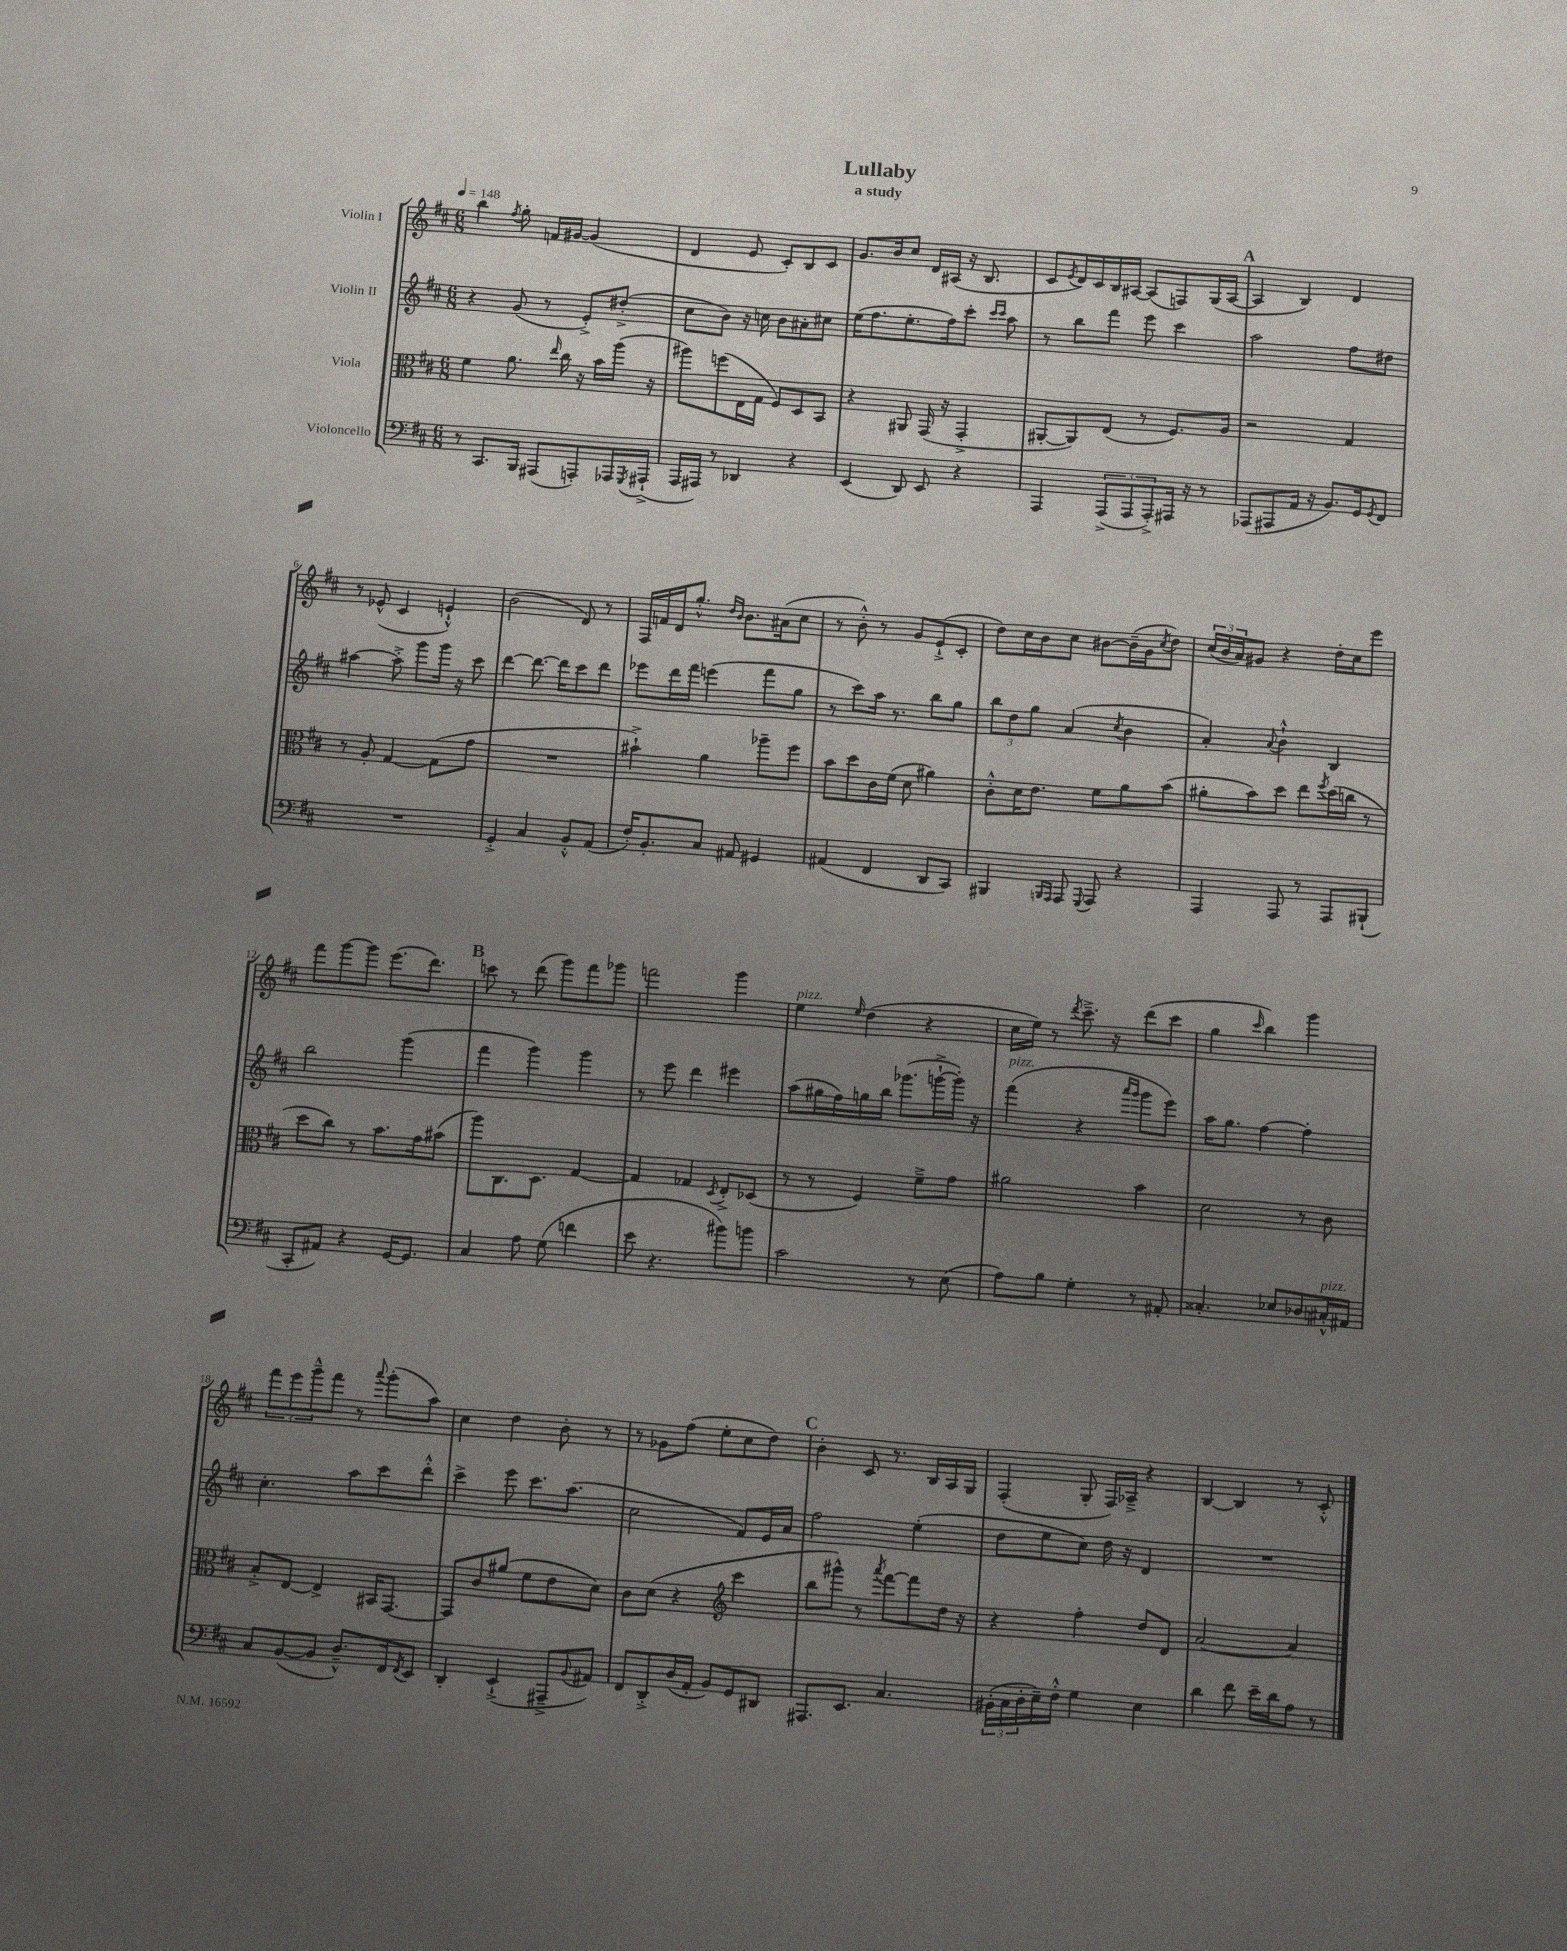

**kern	**kern	**kern	**kern
*staff4	*staff3	*staff2	*staff1
*clefF4	*clefC3	*clefG2	*clefG2
*k[f#c#]	*k[f#c#]	*k[f#c#]	*k[f#c#]
*M6/8	*M6/8	*M6/8	*M6/8
*MM148	*MM148	*MM148	*MM148
8r	4f#\	4r	4bb\
8.CC#/L	.	.	.
.	.	.	8qff#/
.	8.a\	(8g/	8gg'\
16BBB/Jk	.	.	.
(8AAA#/L	.	8r	16f/LL
.	16qqee/	.	.
.	16cc#\	.	[16g#/JJ
8AAA'/)	16r	8e'^/L)	(4g#/]
.	16b\LL	.	.
16AAA-/L	(16aa\JJ	(8dd#'^/J	.
8qGGG/	.	.	.
(16AAA#`^/JJ	16r	.	.
=	=	=	=
16AAA/LL	8aa#\L)	8cc#\L	4d/
16AAA#/JJ)	.	.	.
8r	(8ff\	8b\J)	.
4DD-/	16E\L	16r	8e/
.	16G\JJ	16cc\	.
.	8F#/L)	8b\L	8c#'/L)
4r	8D/	8a#'\	8B/
.	8BB/J	8cc#\J	8c#/J
=	=	=	=
(4EE/	4r	(16ee\LK	8.g/L
.	.	8.ff#\	.
.	.	.	16b/k
8DD/)	8AA#/	8.ee'\	8cc#/J
8EE/	(16GG/	.	16d/LL
.	16r	16ff#\k)	(16A#/JJ
4r	4GG'^/	8ccc#'\J	16r
.	.	.	8.B/
.	.	16qqccc#/LL	.
.	.	16qqccc#/JJ	.
.	.	8aa\	.
=	=	=	=
4AAA/	[8AA#'/L	8r	8c#/L
.	.	.	8qe/
.	8AA#/])	8bb\L	16d/L)
.	.	.	16c#/
(12AAA^/L	(8E/J	8fff#\J	16B/
.	.	.	[16A#/JJ
12AAA/	.	.	.
.	8r	8eee\	(8A#/]L
12AAA'^/)	.	.	.
16AAA#/Jk	8.F#/L)	4ccc#\	8F/)
16r	.	.	.
8r	.	.	(16G/L
.	16A/Jk	.	[16A#/JJ
=	=	=	=
(8AAA-/L	2r	2aa\	4A#/]
8AAA#/	.	.	.
16AA/Jk	.	.	4B/)
16r	.	.	.
8.BB/L)	.	.	.
.	4G/	8ff#\L	4d/
16GG/k	.	.	.
8qGG/	.	.	.
8FF#/J	.	8dd#\J	.
=	=	=	=
2.r	8r	[4aa#\	8r
.	8A'/	.	(8e-^^/
.	[4G/	8aa#'^\]	4c#/
.	.	8ggg\L	.
.	(8G\]L	16ggg\Jk	4e`^^/)
.	.	16r	.
.	8g\J	8ccc#\	.
=	=	=	=
4GG'^/	2.r	[4ddd\	(2b\
4C#/	.	8.ddd\_	.
.	.	16ddd\]LK	.
8BB'^^/L	.	8ccc#\	8d/)
(8AA/J	.	8ddd\J	8r
=	=	=	=
16F#'/LK)	4b#`^\)	8eee-\L	16F#/LL
8.BB'/	.	.	16f/
.	.	16ddd\L	16d/J
.	.	16fff#\JJ	8.gg'^^/J
8C#/J	4a\	(4eee\	.
.	.	.	16qqdd/LL
.	.	.	16qqb/JJ
8AA#/	.	.	8.b\L
4GG#/	8aa-~\L	8fff#\L	.
.	.	.	(16a#\k
.	8ff#\J	8gg\J	8cc#\J
=	=	=	=
(4AA#/	8b\L	8r	8r
.	8dd\	8ccc#\L)	8b'^^\)
4FF#/	16c#\L	16aa\Jk	8r
.	(16f#\JJ	8.r	.
.	8d\	.	8g/L
8DD/L	4a#\)	8bb\L	(8e`^/
8CC#/J)	.	8gg\J	8c#'/J
=	=	=	=
4BBB#/	8c#'^^\L	12bb\L	8dd\L)
.	.	12dd\	.
.	16d\K	.	16cc#\L
.	.	12gg\J	.
.	8.e\J	.	16b\J
16qqBBB/LL	.	.	.
16qqAAA/JJ	.	.	.
8AAA/	.	(4a/	8cc#\J
8qqGGG/	.	.	.
8AAA/	8f#\L	.	[8b#\L
.	.	8qcc#/	.
4r	8a\	4b\	(16b#~\]L
.	.	.	16g\J
.	.	.	8qcc#/
.	(8b\J	.	8dd\J)
=	=	=	=
4AAA/	8a#'\L	4a'/)	(24cc#/LL
.	.	.	24b/
.	.	.	24a/J)
.	8b\)	.	8g#/J
.	.	8qqa/	.
8AAA/	8dd\J	4b`^^\	4r
8r	8ee\L	.	.
.	8qff#/	.	.
8AAA/L	(16dd\L	4B/	16dd'\LL
.	16cc\JJ	.	16cc#\J
(8BBB#`/J	8r	.	8eee\J
=	=	=	=
8CC#'/L	8dd\L	2bb\	8fff#\L
8AA#/J)	8cc#\J)	.	[8ggg\
4r	8r	.	8ggg\]J
.	8.b\L	.	(8.eee\L
[16GG/LK	.	(4ggg\	.
8.GG/]J	16g\k	.	8.ddd\J)
.	(8b#\J	.	.
=	=	=	=
4C#/	8aa\L)	4fff#\	8ccc\
.	8.C#\	.	8r
8A\	.	4ggg\)	(8ddd\
.	8.D\J	.	.
(8G\	.	.	8ggg\L)
4f\	[4G/	4ggg\	8fff#\
.	.	.	8ggg-\J
=	=	=	=
8e\	4G/]	8r	2fff\
4.r	.	8eee\	.
.	4G-/	4ddd\	.
.	8qD/	.	.
8b#\L)	8E'^/L	4eee#\	4ggg\
8b\J	(8D-/J	.	.
=	=	=	=
2c#\	8r	(8aa\L	4ee\
.	8r	16gg#\L	.
.	.	16ff#\)	.
.	.	.	16qqee/
.	4F#/)	16gg\	(4dd\
.	.	16bb\JJ	.
.	.	(8.ggg-\L	.
8r	8f#~^\L	.	4r
.	.	[16ggg`^\L	.
(8E\	8g\J	16ggg'\]JJ)	.
.	.	16r	.
=	=	=	=
8A\L)	2a#\	(4fff#\	16cc#\LL
.	.	.	16ee\JJ)
8B\J	.	.	8r
.	.	.	8qddd/
4G'\	.	4r	8.ccc#~^\
.	.	.	16r
.	.	16qqaaa/LL	.
.	.	16qqggg/JJ	.
8r	4b\	8ggg\L	(8ddd\L
8AA#'/	.	8eee\J)	8ccc#\J
=	=	=	=
4.C##'/	2d\	16aa\LK	4gg\
.	.	8.gg\J	.
.	.	.	16qqccc#/
.	.	[4ff#\	4bb\)
8E-/L	.	.	.
8D-/	8r	4ff#'\]	4ggg\
16C#'^^/L	8c#\	.	.
16AA#/JJ	.	.	.
=	=	=	=
8C#/L	8B'^/L	4.cc#'\	12fff#\L
.	.	.	12eee\
([8BB/	[8E/J	.	.
.	.	.	12ggg~^^\
8BB/]J	4E^/]	.	8fff#\J
8.D~^^/L)	.	8aa\L	8r
.	.	.	8qqaaa/
.	16BB#/LK	8ccc#\	(8ggg'\L
16FF#/k	[8.GG/J	.	.
8qFF#/	.	.	.
8EE/J	.	8ddd'^^\J	8aa\J)
=	=	=	=
4DD'/	8GG/]L	4ccc#^\	4cc#\
.	8c#/	.	.
(4EE`^/	(8a#/J	8eee\	4dd\
.	8f#\L	8.ccc#\L	.
8AAA#~^/L	8e\	.	8b'\
.	.	(8.aa\J	.
8qqBB/	.	.	.
8AA#/J)	8d\J)	.	8r
=	=	=	=
8FF#/L	8c#\L	2cc#\	8r
8DD'^/	(8d\J	.	8g-\L
(16D/L	4r	.	(8ff#\J
16AA'/JJ	.	.	.
8BB/L)	.	.	8ee'\L
*	*clefG2	*	*
8GG/	4ccc#\	8f#/L)	8cc#\
8DD#/J	.	16e/L	8dd\J)
.	.	16a/JJ	.
=	=	=	=
8.AAA#/L	8bb\L	2ff#\	4b'\
.	8ggg#^^\J)	.	.
8.EE/J	.	.	.
.	8r	.	8c#/
.	8qaaa/	.	.
4.C#/	[8fff#\L	.	8.r
.	8fff#\]	(4ee'\	.
.	.	.	16B/LL
.	16dd\Jk	.	16A/
.	16r	.	16G/JJ
=	=	=	=
(24BB#'\LL	4r	8dd\L	(4F#'/
24C#\	.	.	.
24D'\	.	.	.
16E~\)	.	8ee\	.
16F#'^^\JJ	.	.	.
4G\	4ff#'\	8cc#\J)	8G'/
.	.	16dd\	16F#/LL)
.	.	16r	16A-~^/JJ
4E\	8dd/L	4d/	4r
.	8d/J	.	.
=	=	=	=
4d\	[2a/	2.r	[4B/
8f#\	.	.	4B/]
16e~\LL	.	.	.
16d\J	.	.	.
8A\J	4a/]	.	8r
8r	.	.	8c#'^^/
==	==	==	==
*-	*-	*-	*-
